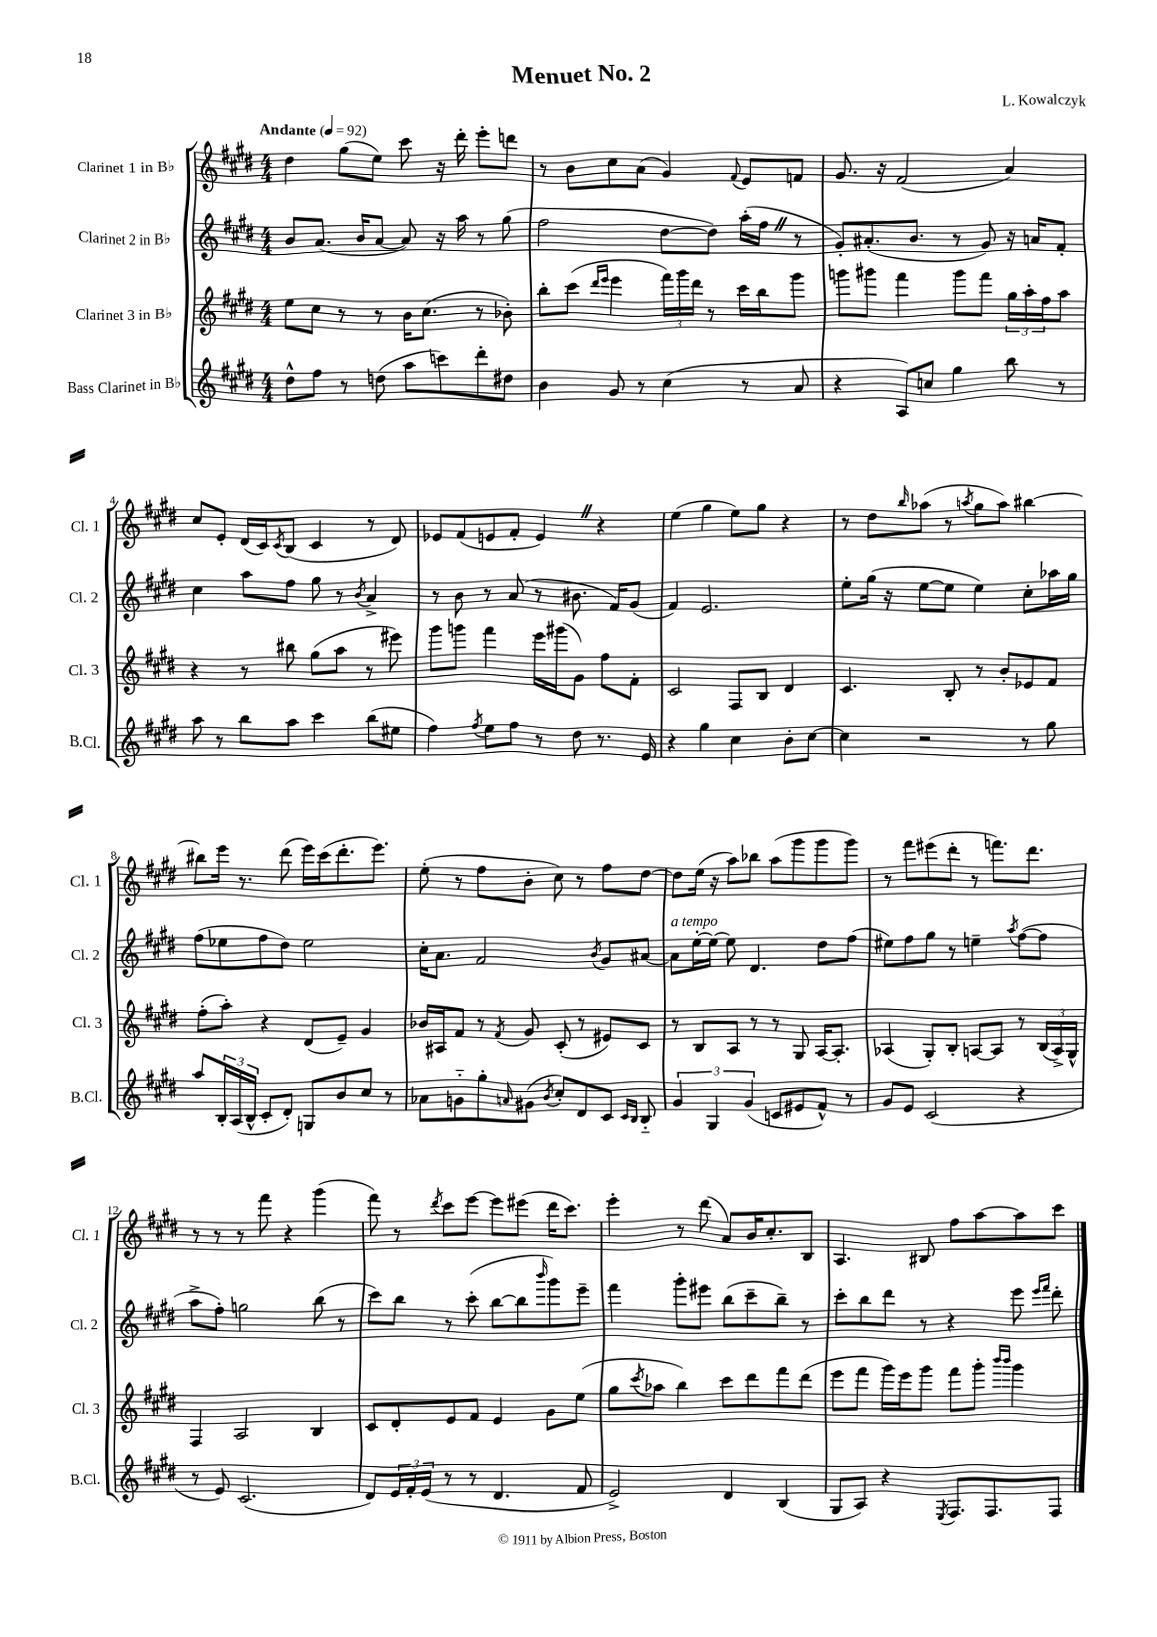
\header { title = "Menuet No. 2" composer = "L. Kowalczyk" }
<<
\new StaffGroup <<
\new Staff = "s0" \with { instrumentName = "Clarinet 1 in Bb" shortInstrumentName = "Cl. 1" } {
    \clef treble \key e \major \numericTimeSignature \time 4/4 \tempo "Andante" 4 = 92
    dis''4 gis''8( e''8) cis'''8 r16 dis'''16-. e'''8-. d'''8 |
    r8 b'8 cis''8 a'8( gis'4) \appoggiatura { fis'8 } e'8 f'8 |
    gis'8. r16 fis'2( a'4) |
    cis''8 e'8-. dis'16( cis'16) \acciaccatura { cis'8 } b8( cis'4 r8 dis'8) |
    ees'8 fis'8( e'8 fis'8-. e'4) \once \override BreathingSign.text = \markup { \musicglyph "scripts.caesura.straight" } \breathe r4 |
    e''4( gis''4 e''8) gis''8 r4 |
    r8 dis''8 \grace { b''16 } aes''8( r8 \acciaccatura { a''8 } gis''8 a''8) bis''4~ |
    bis''8 e'''16 r8. dis'''8( e'''16) cis'''16( dis'''8.-. e'''8.) |
    e''8-.( r8 fis''8 b'8-. cis''8) r8 fis''8 dis''8~ |
    dis''8 e''16( r16 a''8) bes''8 a''8( gis'''8 gis'''8 gis'''8) |
    r8 fis'''8 eis'''8( dis'''8-. r8 f'''8.) dis'''8. |
    r8 r8 r8 fis'''8 r4 gis'''4( |
    fis'''8) r8 \acciaccatura { dis'''8 } cis'''8 e'''8~ e'''8 eis'''8( dis'''16 cis'''8.) |
    e'''4-. r8 dis'''8( a'8) b'16 cis''8.-. b8 |
    a4. bis8 fis''8 a''8~ a''8 cis'''8 \bar "|." |
}
\new Staff = "s1" \with { instrumentName = "Clarinet 2 in Bb" shortInstrumentName = "Cl. 2" } {
    \clef treble \key e \major \numericTimeSignature \time 4/4
    b'8 a'8.( b'16 a'8~ a'8) r16 a''16 r8 gis''8( |
    fis''2 dis''8~ dis''8) a''16-.( fis''16 \once \override BreathingSign.text = \markup { \musicglyph "scripts.caesura.straight" } \breathe r8 |
    gis'8-.) ais'8.-.( b'8. r8 gis'8) r16 a'16 fis'8-. |
    cis''4 a''8 fis''8 gis''8 r8 \acciaccatura { b'8 } a'4-> |
    r8 b'8 r8 a'8( r8 bis'8. fis'16) gis'8( |
    fis'4) e'2. |
    e''8-. gis''16( r16 e''8~ e''8 e''4) cis''8-. aes''16 gis''16 |
    fis''8( ees''8 fis''8 dis''8) ees''2 |
    cis''16-. a'8. fis'2 \acciaccatura { b'8 } gis'8 ais'8~ |
    ais'8^\markup { \italic "a tempo" } e''16~-. e''16~ e''8 dis'4. dis''8 fis''8( |
    eis''8) fis''8 gis''8 r8 e''4-- \acciaccatura { a''8 } fis''8~( fis''8 |
    a''8-> fis''8-.) g''2 b''8( r8 |
    cis'''8) b''8 r8 cis'''8-.( b''8~ b''8 \grace { b'''16 } gis'''8) e'''8-- |
    fis'''4 gis'''8-. eis'''8 b''8( cis'''8-- b''8--) r8 |
    cis'''8-. b''8 dis'''8 r8 r4 e'''8 \grace { e'''16 fis'''16 } dis'''8-. \bar "|." |
}
\new Staff = "s2" \with { instrumentName = "Clarinet 3 in Bb" shortInstrumentName = "Cl. 3" } {
    \clef treble \key e \major \numericTimeSignature \time 4/4
    e''8 cis''8 r8 r8 b'16 cis''8.( r8 bes'8-.) |
    b''8-. cis'''8( \grace { dis'''16 e'''16 } e'''4 \tuplet 3/2 { fis'''16) gis'''16 dis'''16 } r8 cis'''16 b''16 gis'''8 |
    g'''8 gis'''8 fis'''4 gis'''8 fis'''8 \tuplet 3/2 { gis''16 a''16-. fis''16 } a''8 |
    r4 r8 bis''8 gis''8( a''8 r8 eis'''8) |
    gis'''8 g'''8 fis'''4 e'''16 gis'''16( gis'8) fis''8 fis'8-. |
    cis'2 fis8 b8 dis'4 |
    cis'4. b8-. r8 b'8-. ees'8 fis'8 |
    fis''8-.( a''8-.) r4 dis'8( e'8--) gis'4 |
    bes'16 ais16 fis'8 r8 \acciaccatura { fis'8 } gis'8 cis'8-.( r8 eis'8) cis'8 |
    r8 b8 a8 r8 r8 gis8 a16~ a8.-. |
    aes4( gis8-.) b8-. a8~ a8 r8 \tuplet 3/2 { b16( a16->) gis16-^ } |
    fis4 a2 b4 |
    cis'8 dis'8-. e'8 fis'8 e'4 gis'8 e''8( |
    gis''8 \acciaccatura { cis'''8 } aes''8 b''4) cis'''8 dis'''8 fis'''8 dis'''8( |
    e'''8 fis'''8 gis'''16) e'''16 gis'''8 fis'''8 gis'''8-. \grace { b'''16 b'''16 } gis'''4 \bar "|." |
}
\new Staff = "s3" \with { instrumentName = "Bass Clarinet in Bb" shortInstrumentName = "B.Cl." } {
    \clef treble \key e \major \numericTimeSignature \time 4/4
    dis''8-^ fis''8 r8 d''8( a''8 c'''8) dis'''8-. dis''8 |
    b'4 gis'8 r8 cis''4( r8 a'8 |
    r4 a8) c''8 gis''4 b''8 r8 |
    a''8 r8 b''8 a''8 cis'''4 b''8( eis''8 |
    fis''4) \acciaccatura { fis''8 } e''8 fis''8 r8 dis''8 r8. e'16 |
    r4 gis''4 cis''4 b'8-. cis''8~ |
    cis''4 r2 r8 gis''8 |
    a''8 \tuplet 3/2 { b16-. a16( b16-^ } cis'8-. dis'8-.) g8 b'8 cis''8 r8 |
    aes'8 g'8-_ gis''8-. \grace { a'16 } gis'8( \acciaccatura { b'8 } cis''8-.) dis'8 cis'8 \grace { cis'16 b16 } b8-_ |
    \tuplet 3/2 { gis'4 gis4 gis'4( } c'8 eis'8 fis'8-^) r8 |
    gis'8 e'8 cis'2( r4 |
    r8 e'8) cis'2.( |
    dis'8) \tuplet 3/2 { e'16 fis'16-. e'16( } r8 r8 dis'4. fis'8 |
    e'2->) dis'4 b4( |
    gis8 a8) r4 \acciaccatura { e8 } fis8. fis8. fis8 \bar "|." |
}
>>
>>
